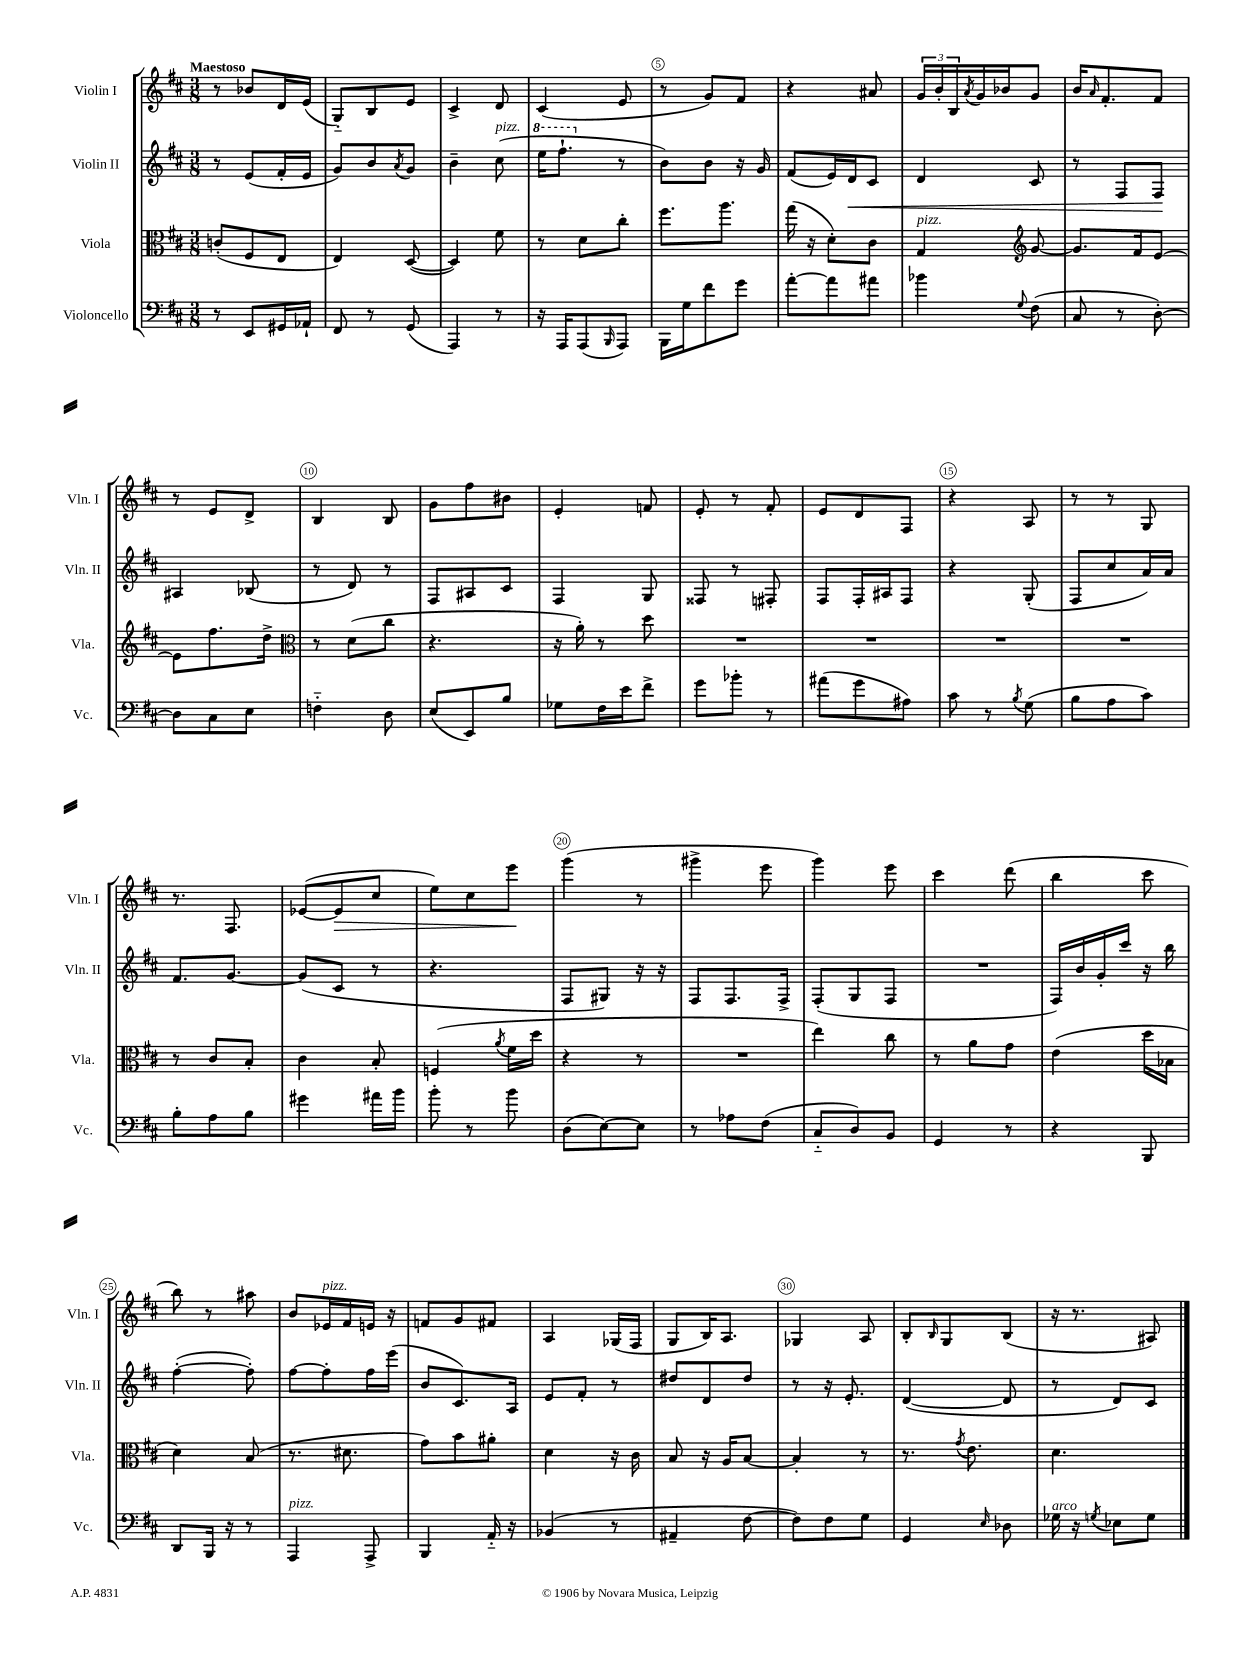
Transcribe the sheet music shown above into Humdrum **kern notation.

**kern	**kern	**kern	**kern
*staff4	*staff3	*staff2	*staff1
*clefF4	*clefC3	*clefG2	*clefG2
*k[f#c#]	*k[f#c#]	*k[f#c#]	*k[f#c#]
*M3/8	*M3/8	*M3/8	*M3/8
8r	(8c'	8r	8r
8EE	8F#	(8e	8b-
16GG#	8E	16f#'	16d
16AA-`	.	16e	(16e
=	=	=	=
8FF#	4E)	8g)	8G'~)
8r	.	8b	8B
.	.	8qa	.
(8GG	([8D	8g	8e
=	=	=	=
4AAA)	4D])	4b~	4c#^
8r	8f#	(8cc#	8d
=	=	=	=
16r	8r	16eee	(4c#
16AAA	.	8.fff#`	.
(8AAA	8d	.	.
16qqBBB	.	.	.
8AAA)	8cc#'	8r	8e
=	=	=	=
16BBB	8.ff#	8b)	8r
16G	.	.	.
8f#	.	8b	8g)
.	8.aa	.	.
8g	.	16r	8f#
.	.	16g	.
=	=	=	=
[8a'	(16gg	(8f#	4r
.	16r	.	.
8a]	8d')	16e)	.
.	.	16d	.
8a#	8c#	8c#	8a#
=	=	=	=
4b-	4G	4d	24g
.	.	.	24b'
.	.	.	24B
.	.	.	8qa
.	.	.	16g
.	.	.	16b-
*	*clefG2	*	*
8qqG	.	.	.
(8F#	[8g	8c#	8g
=	=	=	=
8C#	8.g]	8r	16b
.	.	.	16qqa
.	.	.	8.f#'
8r	.	8F#	.
.	16f#	.	.
[8D')	[8e	8F#	8f#
=	=	=	=
8D]	8e]	4A#	8r
8C#	8.ff#	.	8e
8E	.	(8B-	8d^
.	16dd^	.	.
=	=	=	=
*	*clefC3	*	*
4F'~	8r	8r	4B
.	(8d	8d)	.
8D	8cc#	8r	8B
=	=	=	=
(8E	4.r	8F#	8g
8EE)	.	8A#	8ff#
8B	.	8c#	8b#
=	=	=	=
8G-	16r	4F#	4e'
.	16a')	.	.
16F#	8r	.	.
16e	.	.	.
8f#^	8dd	8G	8f
=	=	=	=
8g	4.r	8F##	8e'
8b-'	.	8r	8r
8r	.	8F#'	8f#'
=	=	=	=
(8a#	4.r	8F#	8e
8g	.	16F#'	8d
.	.	16A#	.
8A#)	.	8F#	8F#
=	=	=	=
8c#	4.r	4r	4r
8r	.	.	.
8qB	.	.	.
(8G	.	(8G'	8A
=	=	=	=
8B	4.r	8F#	8r
8A	.	8cc#	8r
8c#)	.	16a)	8G
.	.	16a	.
=	=	=	=
8B'	8r	8.f#	8.r
8A	8c#	.	.
.	.	[8.g	8.F#
8B	8B'	.	.
=	=	=	=
4g#	4c#	(8g]	([8e-
.	.	8c#	8e-]
16a#	8B'	8r	8cc#
16b	.	.	.
=	=	=	=
8b'	(4F	4.r	8ee)
8r	.	.	8cc#
.	8qa	.	.
8b	16f#	.	8eee
.	16dd	.	.
=	=	=	=
(8D	4r	8F#	(4ggg
[8E)	.	8G#)	.
8E]	8r	16r	8r
.	.	16r	.
=	=	=	=
8r	4.r	8F#	4ggg#^
8A-	.	8.F#	.
(8F#	.	.	8eee
.	.	16F#^	.
=	=	=	=
8C#'~	4ee)	(8F#'	4ggg)
8D)	.	8G	.
8BB	8cc#	8F#	8eee
=	=	=	=
4GG	8r	4.r	4ccc#
.	8a	.	.
8r	8g	.	(8ddd
=	=	=	=
4r	(4e	16F#)	4bb
.	.	16b	.
.	.	16g'	.
.	.	16ccc#	.
8BBB	16dd	16r	8ccc#
.	16B-	16bb	.
=	=	=	=
8DD	4d)	([4ff#'	8bb)
16BBB	.	.	8r
16r	.	.	.
8r	(8B	8ff#'])	8aa#
=	=	=	=
4AAA	8.r	[8ff#	8b
.	.	8ff#']	16e-
.	8.d#	.	16f#
8AAA^	.	16ff#	16e
.	.	(16eee	16r
=	=	=	=
4BBB	8g)	8b	8f
.	8b	8.c#)	8g
16AA'~	8a#'	.	8f#
16r	.	16A	.
=	=	=	=
(4BB-	4d	8e	4A
.	.	8f#'	.
8r	16r	8r	(16G-
.	16c#	.	16F#
=	=	=	=
4AA#~	8B	8dd#	8G
.	16r	8d	16B)
.	16A	.	8.A
[8F#	[8B	8dd#	.
=	=	=	=
8F#])	4B']	8r	4G-
8F#	.	16r	.
.	.	8.e'	.
8G	8r	.	8A
=	=	=	=
4GG	8.r	([4d	8B'
.	.	.	16qqB
.	.	.	8G
.	8qg	.	.
.	8.e	.	.
16qqE	.	.	.
8D-	.	8d]	(8B
=	=	=	=
16G-	4.d	8r	16r
16r	.	.	8.r
8qG	.	.	.
8E-	.	8d)	.
8G	.	8c#	8A#)
==	==	==	==
*-	*-	*-	*-
